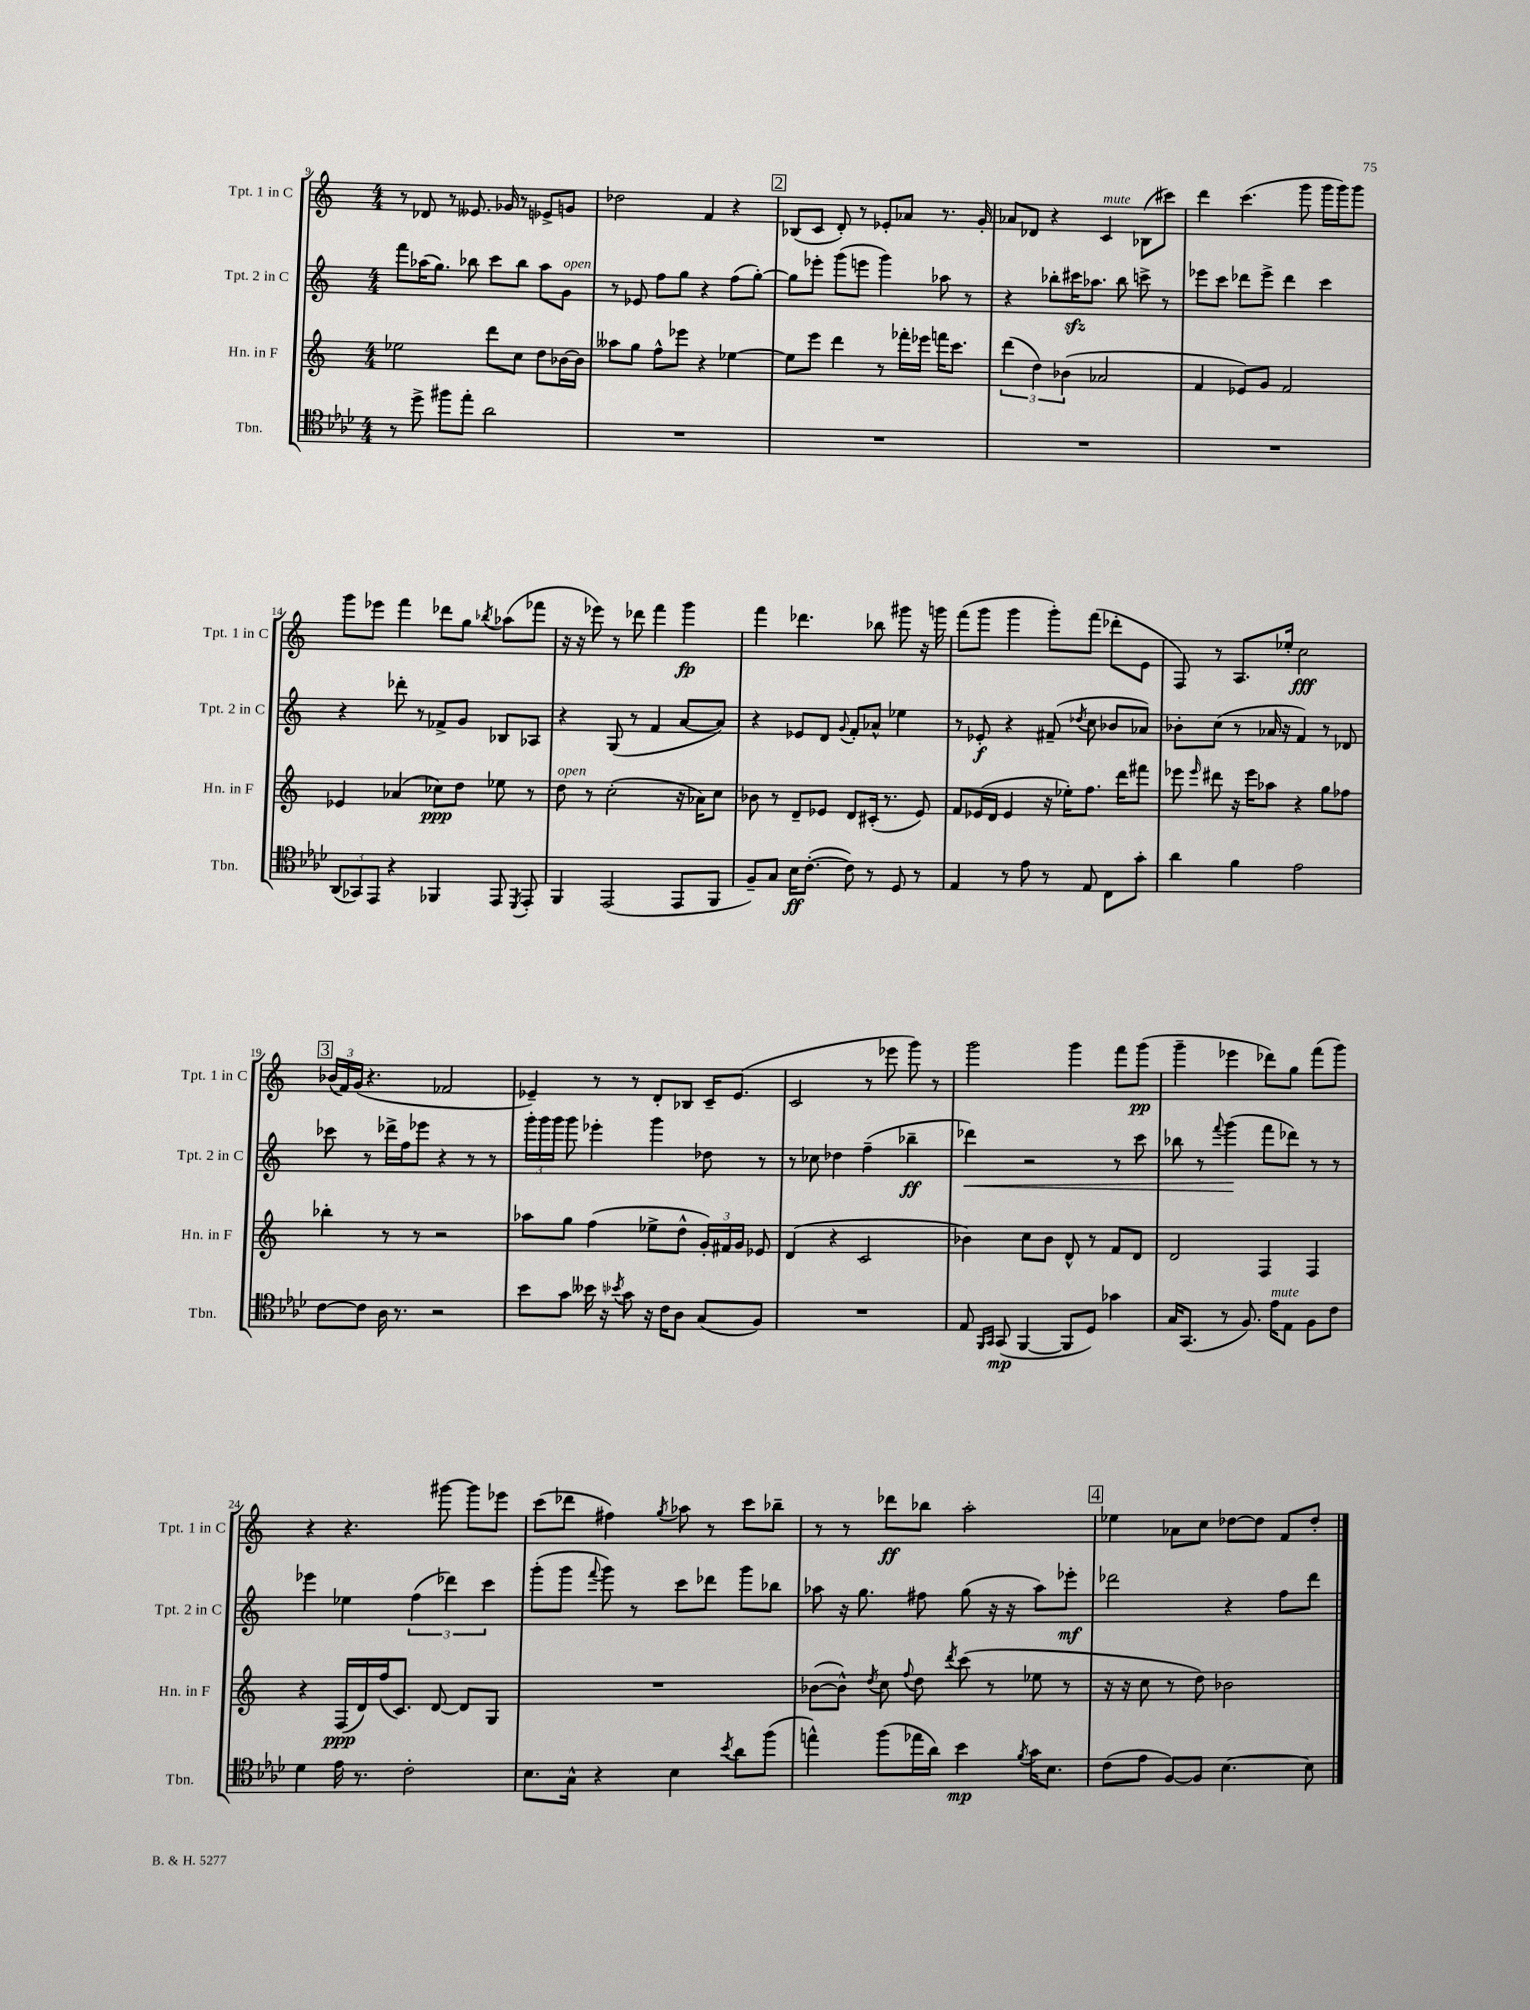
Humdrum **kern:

**kern	**kern	**kern	**kern
*staff4	*staff3	*staff2	*staff1
*clefC4	*clefG2	*clefG2	*clefG2
*k[b-e-a-d-]	*k[]	*k[]	*k[]
*M4/4	*M4/4	*M4/4	*M4/4
8r	2ee-	8fff	8r
8dd-^	.	(16aa-	8d-
.	.	8.gg)	.
8ff#	.	.	8r
8ee-'	.	8bb-	8.e--
2a-	8ddd	8ccc	.
.	.	.	16g-
.	8cc	8bb-	8r
.	8dd	8aa-	8e-^
.	[16b-	8g	8g
.	16b-]	.	.
=	=	=	=
1r	8aa--	8r	2dd-
.	8gg	8e-	.
.	8ff^^	8ff	.
.	8eee-	8gg	.
.	4r	4r	4f
.	[4ee-	(8ff	4r
.	.	[8gg')	.
=	=	=	=
1r	8ee-]	8gg]	(8B-
.	8eee	8eee-'	8c
.	4ddd	(8ggg	8d')
.	.	8eee	8r
.	8r	4ggg)	8e-'
.	16fff-'	.	8a-
.	16eee-	.	.
.	16fff	8aa-	8.r
.	8.ccc	.	.
.	.	8r	.
.	.	.	16g'
=	=	=	=
1r	(6ddd	4r	8a-
.	.	.	8d-
.	6dd)	.	.
.	.	8bb-'	4r
.	(6b-	.	.
.	.	16ccc#	.
.	.	8.aa-	.
.	2a-	.	4c
.	.	8bb-	.
.	.	8ccc^	(8B-
.	.	8r	8ccc#)
=	=	=	=
1r	4f	8eee-	4ddd
.	.	8ccc	.
.	8e-)	8ddd-	(4.ccc
.	8g	8eee-^	.
.	2f	4ddd-	.
.	.	.	8ggg
.	.	4ccc	16ggg
.	.	.	16ggg)
.	.	.	8ggg
=	=	=	=
(12AA-	4e-	4r	8ggg
12GG-)	.	.	.
.	.	.	8eee-
12EE-	.	.	.
4r	(4a-	8ddd-'	4fff
.	.	8r	.
4FF-	8cc-)	8f-^	8ddd-
.	8dd	8g	8gg
.	.	.	8qbb-
8EE-	8ee-	8B-	(8aa-
8qDD-	.	.	.
8EE-'	8r	8A-	8fff-
=	=	=	=
4FF	8dd	4r	16r
.	.	.	16r
.	8r	.	8eee-)
(2EE-	(2cc'	(8G	8r
.	.	8r	8ddd-
.	.	4f	4fff
8EE-	16r	[8a	4ggg
.	16a-)	.	.
8FF	8cc	8a])	.
=	=	=	=
8F~)	8b-	4r	4fff
8G	8r	.	.
16B-	8d~	8e-	4.ddd-
([8.c'	.	.	.
.	8e-	8d	.
.	.	8qqg	.
8c])	8d	8f'	.
8r	(16c#'	8a-^^	8bb-
.	8.r	.	.
8D-	.	4ee-	8ggg#
8r	8e-)	.	16r
.	.	.	16ggg
=	=	=	=
4E-	8f	8r	(8fff
.	(16e-	8e-'	8ggg
.	16d	.	.
8r	4e-	4r	4ggg
8e-	.	.	.
8r	16r	(8f#~	8ggg')
.	16ee-')	.	.
.	.	8qdd-	.
8E-	8.ff	8cc	(8fff
8C	.	8b-	8ddd-'
.	16ddd	.	.
8g'	8fff#	8a-)	8e
=	=	=	=
4a-	8eee-	8b-'	8F)
.	16qqeee-	.	.
.	8ddd#	(8cc	8r
4f	16r	8r	8.A
.	16eee-	.	.
.	8aa-	16a-	.
.	.	16r	16ee-'
2e-	4r	4f)	2cc
.	8gg	8r	.
.	8ff-	8d-	.
=	=	=	=
[8c	4bb-'	8ccc-	(24b-
.	.	.	24f)
.	.	.	(24g
8c]	.	8r	4.r
16A-	8r	16ddd-^	.
8.r	.	16ff	.
.	8r	8eee-	.
2r	2r	4r	2f-
.	.	8r	.
.	.	8r	.
=	=	=	=
8b-	8aa-	24ggg'	4e-~)
.	.	24ggg	.
.	.	24ggg	.
8g	8gg	8ggg	.
16b--	(4ff	4eee-'	8r
16r	.	.	.
8qb-	.	.	.
8g	.	.	8r
16r	8ee-^	4ggg	8d'
16c	.	.	.
8A-	8dd^^	.	8B-
(8G	24g')	8dd-	16c~
.	24f#	.	.
.	.	.	(8.e-
.	24g	.	.
8F)	8e-	8r	.
=	=	=	=
1r	(4d	8r	2c
.	.	8cc-	.
.	4r	4dd-	.
.	2c	(4ff~	8r
.	.	.	8eee-
.	.	4bb-~	8ggg)
.	.	.	8r
=	=	=	=
8E-	4b-)	4ddd-)	2ggg
16qqFF	.	.	.
16qqGG	.	.	.
(8GG	.	.	.
[4FF	8cc	2r	.
.	8b-	.	.
8FF]	8d^^	.	4ggg
8D-)	8r	.	.
4g-	8f	8r	8fff
.	8d	8ccc	(8ggg
=	=	=	=
16G	2d	8bb-	4ggg~
(8.GG	.	.	.
.	.	8r	.
.	.	8qqfff	.
8r	.	(4ggg	4eee-
8.F)	.	.	.
.	4F	8fff	8ddd-)
16e-	.	.	.
8E-	.	8ddd-)	8gg
8F	4F	8r	(8fff
8c	.	8r	8ggg)
=	=	=	=
4d-	4r	4eee-	4r
16e-	(16F	4ee-	4.r
8.r	16d)	.	.
.	(16ff	.	.
.	8.c)	.	.
2c'	.	(6ff	.
.	[8d	.	[8ggg#
.	.	6ddd-)	.
.	8d]	.	8ggg#]
.	.	6ccc	.
.	8G	.	8eee-
=	=	=	=
8.B-	1r	(8ggg'	(8ccc
.	.	8ggg	8ddd-
16G^^	.	.	.
.	.	8qqfff	.
4r	.	8ggg)	4ff#)
.	.	8r	.
.	.	.	8qgg
4B-	.	8ccc	8aa-
.	.	8ddd-	8r
8qb-	.	.	.
8a-	.	8ggg	8ccc
(8ff	.	8bb-	8bb-~
=	=	=	=
4ee^^)	([8b-	8aa-	8r
.	8b-^^])	16r	8r
.	.	8.gg	.
.	8qdd	.	.
(8ff	8cc	.	8ddd-
.	8qqff	.	.
16ee-	8dd	8ff#	8bb-
16a-)	.	.	.
.	8qddd	.	.
4b-	(8ccc	(8gg	2aa'
.	8r	16r	.
.	.	16r	.
8qf	.	.	.
16g	8ee-	8aa-)	.
8.B-	.	.	.
.	8r	8eee-'	.
=	=	=	=
(8c	16r	2ddd-	4ee-
.	16r	.	.
8e-	8cc	.	.
[8F)	8r	.	8a-
8F]	8dd)	.	8cc
[4.B-	2b-	4r	[8dd-
.	.	.	8dd-]
.	.	8ff	8f
8B-]	.	8ddd-	8dd-'
==	==	==	==
*-	*-	*-	*-
